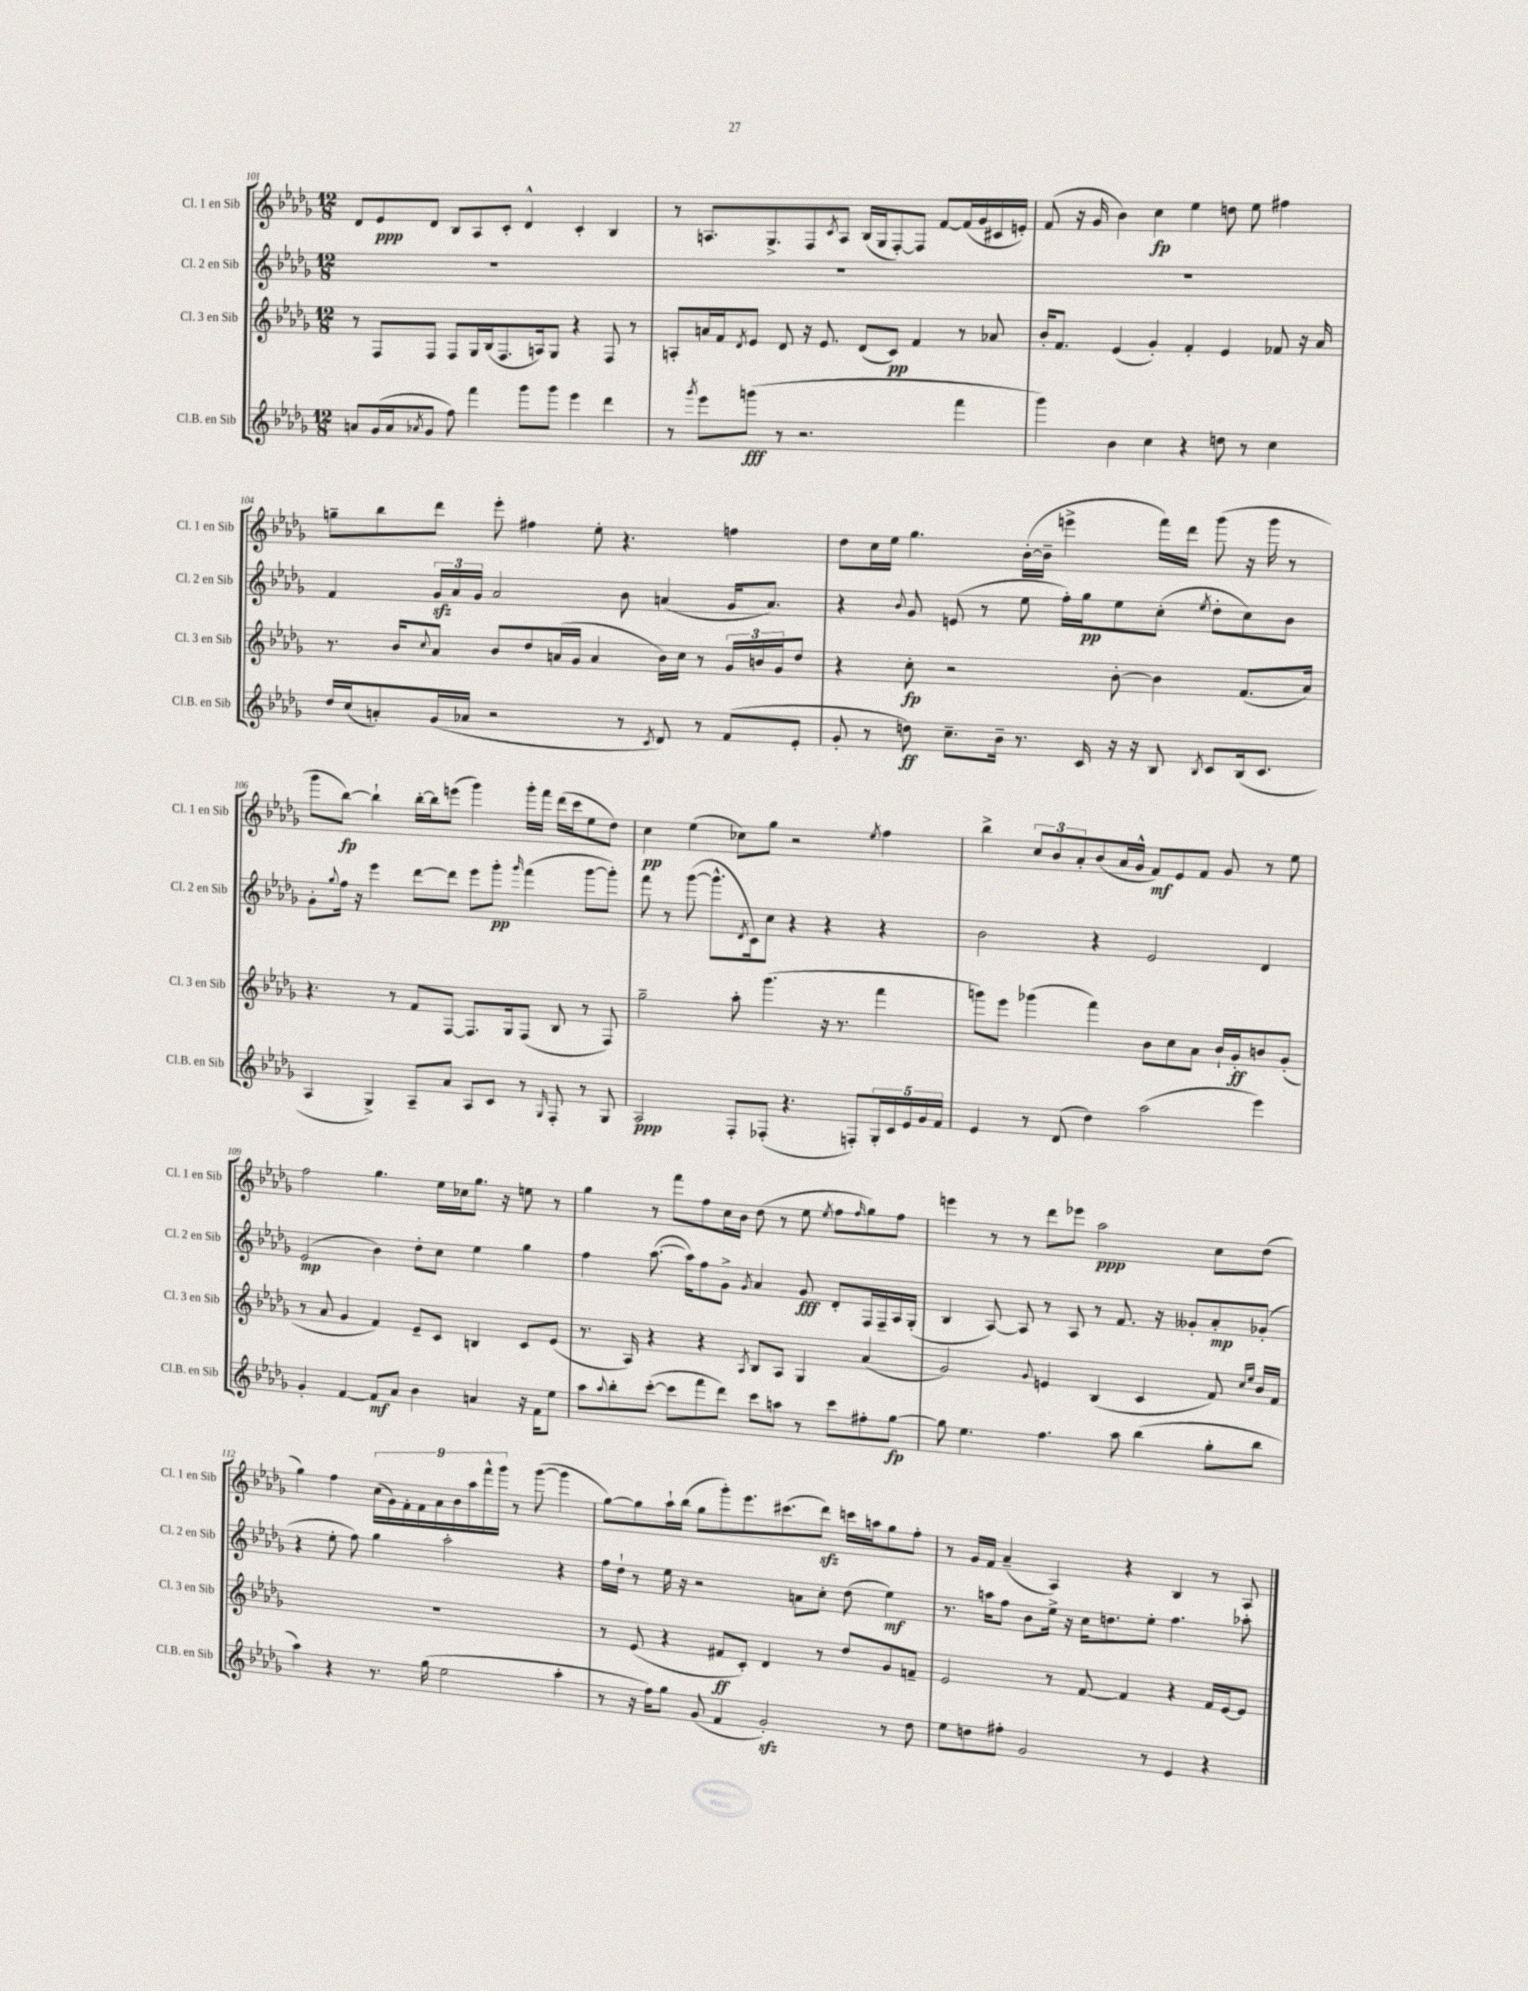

**kern	**dynam	**kern	**dynam	**kern	**dynam	**kern	**dynam
*part4	*part4	*part3	*part3	*part2	*part2	*part1	*part1
*staff4	*staff4	*staff3	*staff3	*staff2	*staff2	*staff1	*staff1
*I"Cl.B. en Sib	*	*I"Cl. 3 en Sib	*	*I"Cl. 2 en Sib	*	*I"Cl. 1 en Sib	*
*I'Cl.B. en Sib	*	*I'Cl. 3 en Sib	*	*I'Cl. 2 en Sib	*	*I'Cl. 1 en Sib	*
*clefG2	*	*clefG2	*	*clefG2	*	*clefG2	*
*k[b-e-a-d-g-]	*	*k[b-e-a-d-g-]	*	*k[b-e-a-d-g-]	*	*k[b-e-a-d-g-]	*
*M12/8	*	*M12/8	*	*M12/8	*	*M12/8	*
=101	=101	=101	=101	=101	=101	=101	=101
8an/L	.	8r	.	1.r	.	8d-/L	.
(16g-/L	.	8F/L	.	.	.	8e-/	ppp
16a/J	.	.	.	.	.	.	.
8qa-X/	.	.	.	.	.	.	.
8g-/J	.	8F/J	.	.	.	8d-/J	.
8ff\)	.	8F/L	.	.	.	8B-/L	.
4fff\	.	16G-/L	.	.	.	8A-/	.
.	.	(16B-/J	.	.	.	.	.
.	.	8.F/	.	.	.	8c'/J	.
8ggg-\L	.	.	.	.	.	4d-^^/	.
.	.	16An/k)	.	.	.	.	.
8ggg-\J	.	8G-/J	.	.	.	.	.
4eee-\	.	4r	.	.	.	4c'/	.
4ddd-\	.	8F/	.	.	.	4B-/	.
.	.	8r	.	.	.	.	.
=102	=102	=102	=102	=102	=102	=102	=102
8r	.	8An'/L	.	1.r	.	8r	.
8qggg-/	.	.	.	.	.	.	.
8eee-\L	.	16an/L	.	.	.	8.An/L	.
.	.	16f/J	.	.	.	.	.
.	.	8qd-/	.	.	.	.	.
(8gggn\J	fff	8e-/J	.	.	.	.	.
.	.	.	.	.	.	8.G-^/	.
8r	.	8d-/	.	.	.	.	.
2.r	.	16r	.	.	.	8F/	.
.	.	8.e-/	.	.	.	.	.
.	.	.	.	.	.	8qc/	.
.	.	.	.	.	.	8A/J	.
.	.	(8d-/L	.	.	.	(16B-/LL	.
.	.	.	.	.	.	16G-/J	.
.	.	8c/J)	pp	.	.	[8F'/)	.
.	.	4f/	.	.	.	8F/J]	.
.	.	.	.	.	.	[8f/L	.
4fff\	.	8r	.	.	.	(16f/L]	.
.	.	.	.	.	.	16g-/	.
.	.	8a-X/	.	.	.	16c#X/	.
.	.	.	.	.	.	16en'/JJ)	.
=103	=103	=103	=103	=103	=103	=103	=103
4ggg-\)	.	16b-'/KL	.	1.r	.	(8f/	.
.	.	8.f/J	.	.	.	.	.
.	.	.	.	.	.	16r	.
.	.	.	.	.	.	16g-/	.
4b-\	.	(4e-/	.	.	.	4b-\)	.
4cc\	.	4g-'/)	.	.	.	4cc\	fp
4r	.	4f'/	.	.	.	4ee-\	.
8ddn\	.	4e-/	.	.	.	8ddn\	.
8r	.	.	.	.	.	8ee-\	.
4cc\	.	8f-X/	.	.	.	4ff#X\	.
.	.	16r	.	.	.	.	.
.	.	16a-/	.	.	.	.	.
!!LO:LB:g=z
=104	=104	=104	=104	=104	=104	=104	=104
16dd-/LL	.	8.r	.	4f/	.	8ggn~\L	.
(16cc/J	.	.	.	.	.	.	.
8an'/)	.	.	.	.	.	8bb-\	.
.	.	16b-/KL	.	.	.	.	.
.	.	8qqcc/	.	.	.	.	.
(16g-/L	.	8a-/J	.	24g-zz/LL	.	8ddd-\J	.
.	.	.	.	24a-/	.	.	.
16a-X/JJ	.	.	.	.	.	.	.
.	.	.	.	24g-/JJ	.	.	.
2r	.	8b-/L	.	2a-/	.	8eee-'\	.
.	.	8dd-/	.	.	.	4ff#X\	.
.	.	(16an/L	.	.	.	.	.
.	.	16g-/JJ	.	.	.	.	.
.	.	4a/	.	.	.	8ee-'\	.
8r	.	.	.	8b-\	.	4.r	.
8qc/	.	.	.	.	.	.	.
8d-/)	.	16b-\LL)	.	(4an/	.	.	.
.	.	16cc\JJ	.	.	.	.	.
8r	.	8r	.	.	.	.	.
(8f/L	.	24g-/LL	.	16g-/KL	.	4ffn\	.
.	.	24bn/	.	.	.	.	.
.	.	.	.	8.a/J)	.	.	.
.	.	24g-/J	.	.	.	.	.
8e-'/J	.	8dd-/J	.	.	.	.	.
=105	=105	=105	=105	=105	=105	=105	=105
8g-'/	.	4r	.	4r	.	8dd-\L	.
8r	.	.	.	.	.	16cc\L	.
.	.	.	.	.	.	16ee-\JJ	.
.	.	.	.	8qqb-/	.	.	.
8ddn\)	ff	8cc'\	fp	8g-/	.	4.gg-\	.
8.cc~\L	.	2r	.	(8en/	.	.	.
.	.	.	.	8r	.	.	.
16b-~\Jk	.	.	.	.	.	.	.
8.r	.	.	.	8ee-\	.	([16b-'\LL	.
.	.	.	.	.	.	16b-~\JJ]	.
.	.	.	.	16ff'\LL)	.	4eeen^\	.
16c/	.	.	.	16gg-\J	pp	.	.
16r	.	[8b-'\	.	8ee-\	.	.	.
16r	.	.	.	.	.	.	.
8B-/	.	4b-\]	.	(8cc'\J	.	16fff\LL)	.
.	.	.	.	.	.	16ddd-\JJ	.
8qB-/	.	.	.	8qee-/	.	.	.
8c/L	.	.	.	8dd-'\L	.	(8ggg-\	.
(16B-/k	.	(8.f/L	.	8cc\)	.	16r	.
8.c/J	.	.	.	.	.	16ggg-\	.
.	.	.	.	8b-\J	.	8r	.
.	.	16a-/Jk)	.	.	.	.	.
!!LO:LB:g=z
=106	=106	=106	=106	=106	=106	=106	=106
4A-/	.	4.r	.	8g-'\L	.	8ggg-\L	.
.	.	.	.	8qqgg-/	.	.	.
.	.	.	.	16ff\Jk	.	[8bb-\J)	fp
.	.	.	.	16r	.	.	.
4G-^/)	.	.	.	4eee-\	.	4bb-`\]	.
.	.	8r	.	.	.	.	.
8A-~/L	.	8f/L	.	[8ddd-\L	.	[16bb-'\LL	.
.	.	.	.	.	.	16bb-\J]	.
8a-/J	.	[8F/J	.	8ddd-\J]	.	(8eeen\J	.
8A-/L	.	8.F/L]	.	8eee-\L	.	4ggg-\)	.
8c/J	.	.	.	8ggg-'\J	pp	.	.
.	.	16G-/k	.	.	.	.	.
.	.	.	.	16qqggg-/	.	.	.
8r	.	(8F/J	.	(4fff\	.	16ggg-'\LL	.
.	.	.	.	.	.	16fff\JJ	.
16qqG-/	.	.	.	.	.	.	.
8F'/	.	8B-/	.	.	.	(16ddd-\LL	.
.	.	.	.	.	.	16ccc\J	.
8r	.	8r	.	[8ggg-\L	.	8ee-\	.
8G-/	.	8F/)	.	8ggg-'\J])	.	8dd-\J)	.
=107	=107	=107	=107	=107	=107	=107	=107
2A-/	ppp	2gg-~\	.	8fff\	.	4cc\	pp
.	.	.	.	8r	.	.	.
.	.	.	.	([8ggg-\	.	(4ee-\	.
.	.	.	.	8.ggg-^^\L]	.	.	.
8F'/L	.	8aa-'\	.	.	.	8cc-X\L)	.
.	.	.	.	8qd-/	.	.	.
.	.	.	.	16c\k)	.	.	.
(8F-X'/J	.	(4.ggg-\	.	8cc\J	.	8gg-\J	.
4.r	.	.	.	4r	.	2r	.
.	.	16r	.	4r	.	.	.
.	.	8.r	.	.	.	.	.
8Fn'/L)	.	.	.	.	.	.	.
.	.	.	.	.	.	8qee-/	.
20G-'/L	.	4fff\	.	4r	.	4ff\	.
20c/	.	.	.	.	.	.	.
20e-/	.	.	.	.	.	.	.
20g-/	.	.	.	.	.	.	.
20f/JJ	.	.	.	.	.	.	.
=108	=108	=108	=108	=108	=108	=108	=108
4e-/	.	8gggn\L)	.	2b-\	.	4bb-^\	.
.	.	8eee-\J	.	.	.	.	.
8r	.	(4ggg-X\	.	.	.	12cc/L	.
.	.	.	.	.	.	12b-/	.
(8d-/	.	.	.	.	.	.	.
.	.	.	.	.	.	12a-'/	.
4dd-\)	.	4fff\)	.	4r	.	(8b-/	.
.	.	.	.	.	.	16a-/L	.
.	.	.	.	.	.	16g-^^/JJ	.
(2aa-\	.	8b-\L	.	2e-/	.	8f/L)	mf
.	.	8cc\	.	.	.	8e-/	.
.	.	8a-\J	.	.	.	8f/J	.
.	.	16b-`/LL	.	.	.	8g-/	.
.	.	16g-'/J	ff	.	.	.	.
4eee-\)	.	8bn/	.	4d-/	.	8r	.
.	.	(8g-'/J	.	.	.	8ee-\	.
!!LO:LB:g=z
=109	=109	=109	=109	=109	=109	=109	=109
4g-'/	.	8r	.	(2e-/	mp	2ff\	.
.	.	8a-/	.	.	.	.	.
[4f/	.	4g-/	.	.	.	.	.
8f/L]	mf	4f/)	.	4b-\)	.	4.gg-\	.
8a-/J	.	.	.	.	.	.	.
4b-\	.	8e-~/L	.	8dd-'\L	.	.	.
.	.	8c/J	.	8cc\J	.	16ee-\LL	.
.	.	.	.	.	.	16cc-X\J	.
4an/	.	4Bn/	.	4ee-\	.	8.gg-\J	.
.	.	.	.	.	.	16r	.
16r	.	8c/L	.	4gg-\	.	8een\	.
16f\KL	.	.	.	.	.	.	.
8ee-\J	.	(8e-/J	.	.	.	8r	.
=110	=110	=110	=110	=110	=110	=110	=110
8aa-\L	.	8.r	.	4ff\	.	4gg-\	.
8qqaa-/	.	.	.	.	.	.	.
8bb-'\	.	.	.	.	.	.	.
.	.	16A-/)	.	.	.	.	.
([8ccc'\J	.	4r	.	([8.aa-\	.	8r	.
8ccc\L]	.	.	.	.	.	8fff\L	.
.	.	.	.	16aa-\KL])	.	.	.
8fff\	.	4r	.	8ff\	.	8ff\	.
8ddd-\J)	.	.	.	8g-^\J	.	16cc\L	.
.	.	.	.	.	.	16b-\JJ	.
.	.	8qA-/	.	8qg-/	.	.	.
8ccc\L	.	8B-/L	.	4a-/	.	(8dd-\	.
8aan\J	.	8A-/J	.	.	.	8r	.
8r	.	4G-/	.	8g-/	fff	8ee-\	.
.	.	.	.	.	.	8qee-/	.
8ccc\L	.	.	.	8d-'/L	.	8ff\L	.
.	.	.	.	.	.	16qqff/	.
8ff#X'\	.	(4a-/	.	16F/L	.	8gg-\)	.
.	.	.	.	16F~/	.	.	.
[8gg-\J	fp	.	.	16A-/	.	8ff\J	.
.	.	.	.	(16G-'/JJ	.	.	.
=111	=111	=111	=111	=111	=111	=111	=111
8gg-\]	.	2g-/)	.	4B-/	.	4eeen\	.
4.ee-\	.	.	.	.	.	.	.
.	.	.	.	[8A-/)	.	8r	.
.	.	.	.	8A-/]	.	8r	.
.	.	8qqg-/	.	.	.	.	.
4.ff\	.	4en/	.	8r	.	8ddd-\L	.
.	.	.	.	8A-/	.	8eee-X\J	.
.	.	(4B-/	.	8r	.	2aa-\	ppp
8aa-\	.	.	.	8.f/	.	.	.
(4bb-\	.	4c/	.	.	.	.	.
.	.	.	.	16r	.	.	.
.	.	.	.	8g--X'/L	.	.	.
8gg-'\L	.	8f/)	.	8a-'/	mp	8cc\L	.
.	.	16qqcc/LL	.	.	.	.	.
.	.	16qqee-/JJ	.	.	.	.	.
8bb-\J	.	16b-/LL	.	(8g-X'/J	.	(8dd-\J	.
.	.	16f/JJ	.	.	.	.	.
!!LO:LB:g=z
=112	=112	=112	=112	=112	=112	=112	=112
4aa-\)	.	1.r	.	4r	.	4gg-\)	.
4r	.	.	.	8ee-'\	.	4ff\	.
.	.	.	.	8ff\)	.	.	.
8.r	.	.	.	4gg-\	.	(18cc\LL	.
.	.	.	.	.	.	18g-\)	.
.	.	.	.	.	.	18f'\	.
.	.	.	.	.	.	18f\	.
(16gg-\	.	.	.	.	.	.	.
.	.	.	.	.	.	18a-\	.
2ee-\	.	.	.	2aa-'\	.	.	.
.	.	.	.	.	.	18b-\	.
.	.	.	.	.	.	18aa-\	.
.	.	.	.	.	.	18fff^^\	.
.	.	.	.	.	.	18ggg-\JJ	.
.	.	.	.	.	.	8r	.
.	.	.	.	.	.	([8ggg-\	.
4aa-'\	.	.	.	4r	.	4ggg-\]	.
=113	=113	=113	=113	=113	=113	=113	=113
8r	.	8r	.	16ff\LL	.	[8gg-\L)	.
.	.	.	.	16dd-`\JJ	.	.	.
16r	.	(8e-/	.	8r	.	8gg-\]	.
16ff\KL)	.	.	.	.	.	.	.
8gg-\J	.	4r	.	16ee-\	.	16aa-`\L	.
.	.	.	.	16r	.	(16bb-\JJ	.
(8g-/	.	.	.	2r	.	8gg-\L	.
4f/	.	8f#X/L	ff	.	.	8ggg-'\)	.
.	.	8c'/J)	.	.	.	8.eee-\	.
2g-zz'/)	.	4d-/	.	.	.	.	.
.	.	.	.	.	.	(8.ccc#X\	.
.	.	.	.	8an\L	.	.	.
.	.	8r	.	8cc'\J	.	8ddd-zz\J)	.
.	.	8dd-/L	.	(8dd-\	.	16cccn\LL	.
.	.	.	.	.	.	16aan\J	.
8r	.	8g-/	.	4ee-\)	mf	8gg-\	.
8dd-\	.	8fn~/J	.	.	.	8ff'\J	.
=114	=114	=114	=114	=114	=114	=114	=114
8ee-\L	.	2e-/	.	8.r	.	8r	.
8ddn\	.	.	.	.	.	16g-/LL	.
.	.	.	.	16aan\KL	.	16f/JJ	.
8ff#X'\J	.	.	.	8ff\J	.	(4a-~/	.
2g-/	.	.	.	8b-\L	.	.	.
.	.	8r	.	16ee-^\Jk	.	4A-/)	.
.	.	.	.	16r	.	.	.
.	.	[8f/	.	16cc\KL	.	.	.
.	.	.	.	8.ddn\	.	.	.
.	.	4f/]	.	.	.	4r	.
8r	.	.	.	8ee-'\J	.	.	.
4e-/	.	4r	.	4.ff\	.	4B-/	.
4r	.	16f/LL	.	.	.	8r	.
.	.	[16e-/J	.	.	.	.	.
.	.	8e-/J]	.	8aa-X'\	.	8A-/	.
==	==	==	==	==	==	==	==
*-	*-	*-	*-	*-	*-	*-	*-
